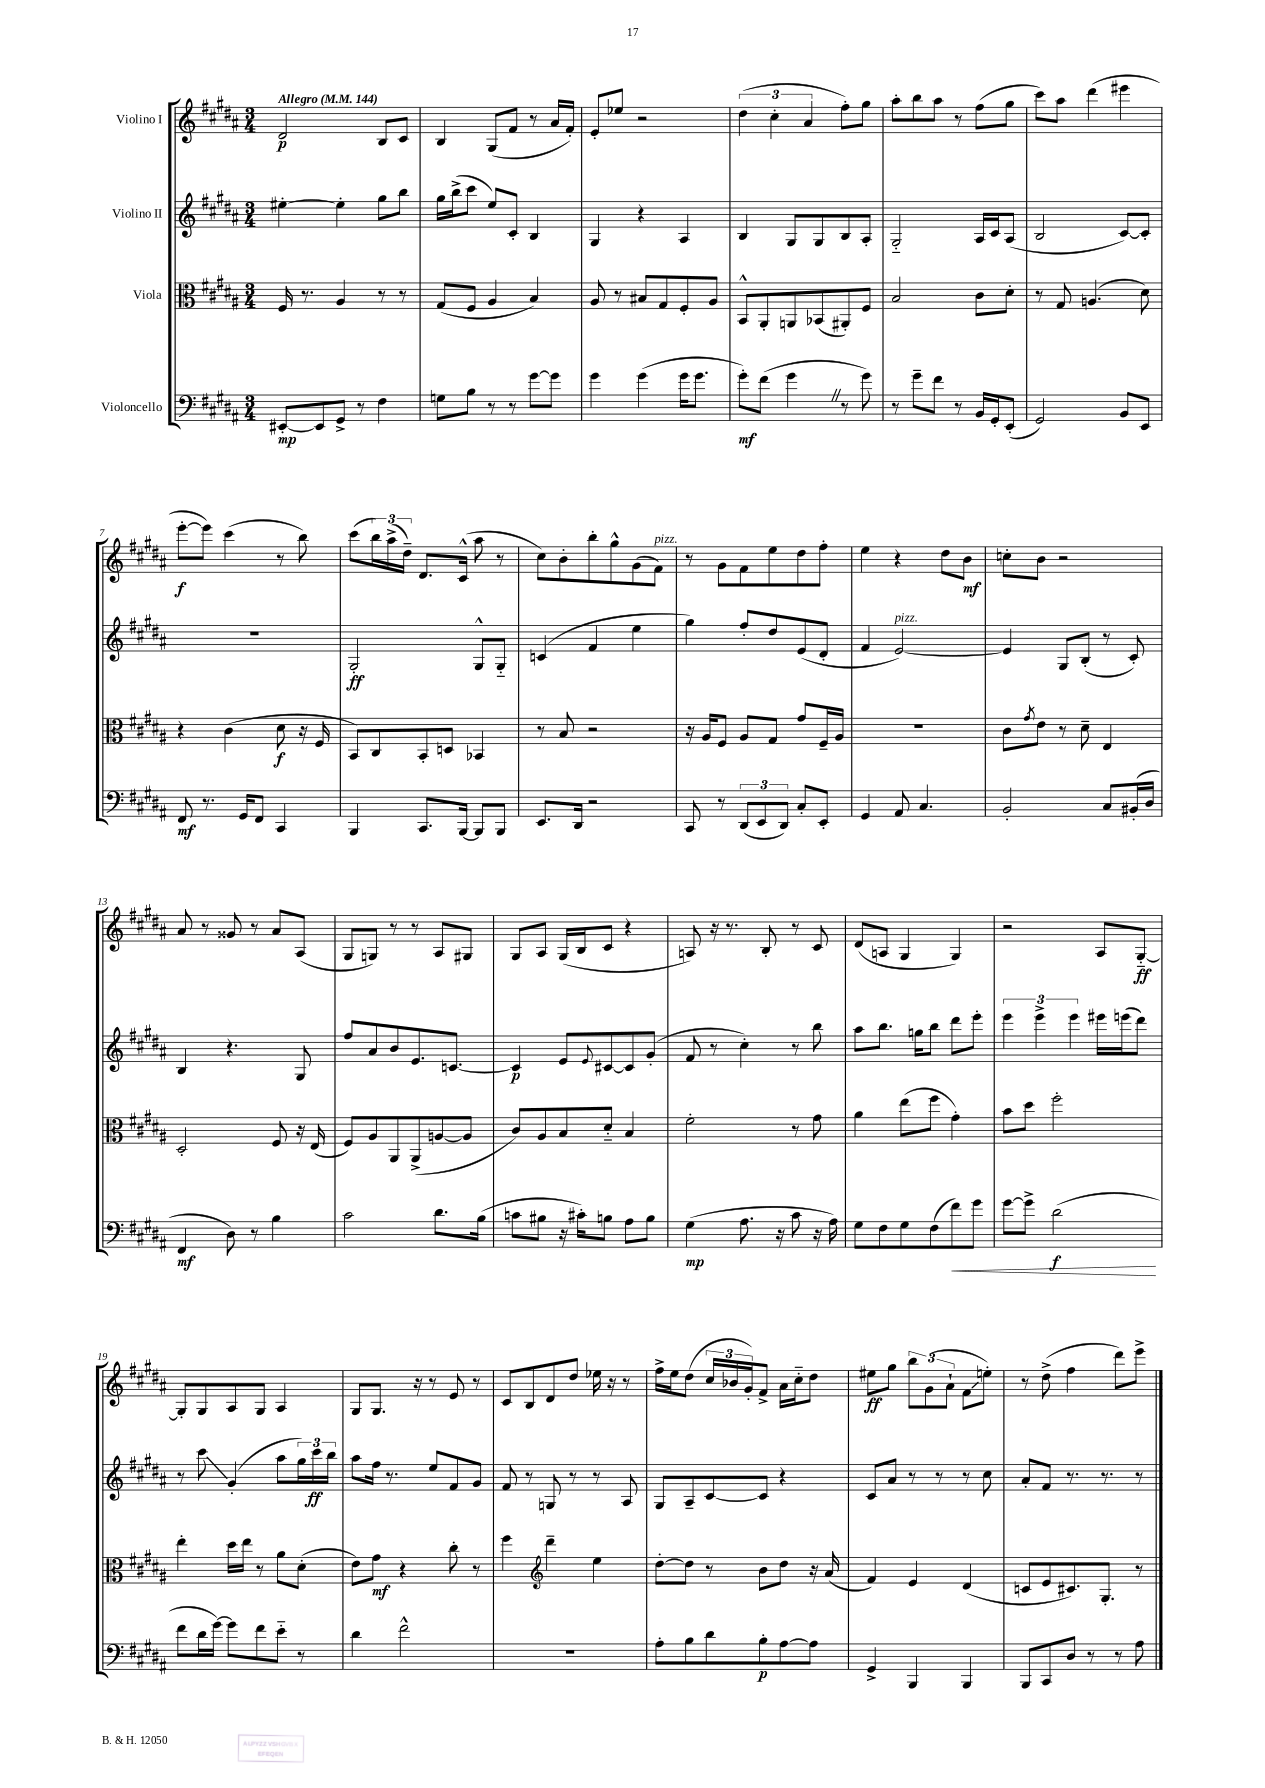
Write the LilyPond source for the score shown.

<<
\new StaffGroup <<
\new Staff = "s0" \with { instrumentName = "Violino I" } {
    \clef treble \key b \major \numericTimeSignature \time 3/4 \tempo "Allegro" 4 = 144
    dis'2\p b8 cis'8 |
    b4 gis8( fis'8 r8 ais'16 fis'16-.) |
    e'8-. ees''8 r2 |
    \tuplet 3/2 { dis''4( cis''4-. ais'4 } fis''8-.) gis''8 |
    ais''8-. b''8 ais''8 r8 fis''8( gis''8 |
    cis'''8) ais''8 dis'''4( eis'''4 |
    e'''8~-.\f e'''8) cis'''4( r8 b''8) |
    cis'''8( \tuplet 3/2 { b''16) ais''16->( dis''16--) } dis'8. cis'16-^( ais''8 r8 |
    cis''8) b'8-. b''8-. gis''8-^ gis'8( fis'8^\markup { \italic "pizz." }) |
    r8 gis'8 fis'8 e''8 dis''8 fis''8-. |
    e''4 r4 dis''8 b'8\mf |
    c''8-. b'8 r2 |
    ais'8 r8 gisis'8 r8 ais'8 ais8( |
    gis8 g8) r8 r8 ais8 gis8 |
    gis8 ais8 gis16( b16 cis'8 r4 |
    a8) r16 r8. b8-. r8 cis'8 |
    dis'8( a8 gis4 gis4) |
    r2 ais8 gis8~-_\ff |
    gis8-. gis8 ais8 gis8 ais4 |
    gis8 gis8. r16 r8 e'8 r8 |
    cis'8 b8 dis'8 dis''8 ees''16 r16 r8 |
    fis''16-> e''16 dis''8( \tuplet 3/2 { cis''16 bes'16 gis'16-.) } fis'8-> ais'16 cis''16-_ dis''8 |
    eis''8\ff gis''8 \tuplet 3/2 { b''8 gis'8( ais'8-! } fis'8\glissando e''8-.) |
    r8 dis''8->( fis''4 dis'''8) e'''8-> \bar "|." |
}
\new Staff = "s1" \with { instrumentName = "Violino II" } {
    \clef treble \key b \major \numericTimeSignature \time 3/4
    eis''4~-. eis''4-. gis''8 b''8 |
    gis''16 b''16->( cis'''8 e''8) cis'8-. b4 |
    gis4 r4 ais4 |
    b4 gis8 gis8 b8 ais8-. |
    gis2-_ ais16 cis'16 ais8( |
    b2 cis'8~) cis'8-. |
    R2. |
    gis2-.\ff gis8-^ gis8-_ |
    c'4( fis'4 e''4 |
    gis''4) fis''8-. dis''8 e'8( dis'8-. |
    fis'4 e'2~^\markup { \italic "pizz." }) |
    e'4 gis8 b8-.( r8 cis'8-.) |
    b4 r4. gis8 |
    fis''8 ais'8 b'8 e'8. c'8.~ |
    c'4\p e'8 \appoggiatura { e'8 } cis'8~ cis'8 gis'8-.( |
    fis'8 r8 cis''4-.) r8 b''8 |
    ais''8 b''8. g''16 b''8 dis'''8 e'''8-. |
    \tuplet 3/2 { e'''4 e'''4-> e'''4 } eis'''16 e'''16( dis'''8) |
    r8 cis'''8\glissando gis'4-.( ais''8 \tuplet 3/2 { gis''16) cis'''16\ff b''16 } |
    ais''8 fis''16 r8. e''8 fis'8 gis'8 |
    fis'8 r8 g8 r8 r8 ais8 |
    gis8 ais8-- cis'8~ cis'8 r4 |
    cis'8 ais'8 r8 r8 r8 cis''8 |
    ais'8-. fis'8 r8. r8. r8 \bar "|." |
}
\new Staff = "s2" \with { instrumentName = "Viola" } {
    \clef alto \key b \major \numericTimeSignature \time 3/4
    fis16 r8. ais4 r8 r8 |
    gis8( fis8 ais4 b4) |
    ais8 r8 bis8 gis8 fis8-. ais8 |
    b,8-^ ais,8-. a,8 bes,8( ais,8-.) fis8 |
    b2 cis'8 dis'8-. |
    r8 gis8 a4.( dis'8) |
    r4 cis'4( dis'8\f r16 fis16 |
    b,8) cis8 b,8-. d8 bes,4 |
    r8 b8 r2 |
    r16 ais16 fis8 ais8 gis8 gis'8 fis16-- ais16 |
    R2. |
    cis'8 \acciaccatura { gis'8 } e'8 r8 dis'8-- e4 |
    dis2-. fis8 r16 e16( |
    fis8) ais8 ais,8 ais,8->( a8~ a8 |
    cis'8) ais8 b8 dis'8-_ b4 |
    fis'2-. r8 gis'8 |
    ais'4 e''8( fis''8 gis'4-.) |
    b'8 dis''8 fis''2-. |
    e''4-. dis''16 e''16 r8 ais'8 dis'8-.( |
    e'8) gis'8\mf r4 cis''8-. r8 |
    fis''4 \clef treble dis'''4-- e''4 |
    dis''8~-. dis''8 r8 b'8 dis''8 r16 ais'16( |
    fis'4) e'4 dis'4( |
    c'8 e'8 cis'8.) gis8.-. r8 \bar "|." |
}
\new Staff = "s3" \with { instrumentName = "Violoncello" } {
    \clef bass \key b \major \numericTimeSignature \time 3/4
    eis,8~-.\mp eis,8 gis,8-> r8 fis4 |
    g8 b8 r8 r8 gis'8~ gis'8 |
    gis'4 gis'4( gis'16 gis'8. |
    gis'8-.\mf) fis'8( gis'4 \once \override BreathingSign.text = \markup { \musicglyph "scripts.caesura.straight" } \breathe r8 gis'8) |
    r8 gis'8-- fis'8 r8 b,16 gis,16-. e,8-.( |
    gis,2) b,8 e,8 |
    fis,8\mf r8. gis,16 fis,8 cis,4 |
    b,,4 cis,8. b,,16~ b,,8 b,,8 |
    e,8. dis,16 r2 |
    cis,8 r8 \tuplet 3/2 { dis,8( e,8 dis,8) } cis8-. e,8-. |
    gis,4 ais,8 cis4. |
    b,2-. cis8 bis,16-.( dis16 |
    fis,4\mf dis8) r8 b4 |
    cis'2 dis'8. b16( |
    c'8 bis8 r16 cis'16-.) b8 ais8 b8 |
    gis4\mp( ais8. r16 cis'8 r16 ais16) |
    gis8 fis8 gis8 fis8( fis'8\<) gis'8 |
    gis'8~ gis'8-> dis'2\f\!( |
    fis'8 dis'16 gis'16~) gis'8 fis'8 e'8-_ r8 |
    dis'4 fis'2-^ |
    R2. |
    ais8-. b8 dis'8 b8-.\p ais8~ ais8 |
    gis,4-> b,,4 b,,4 |
    b,,8 cis,8 dis8 r8 r8 ais8 \bar "|." |
}
>>
>>
